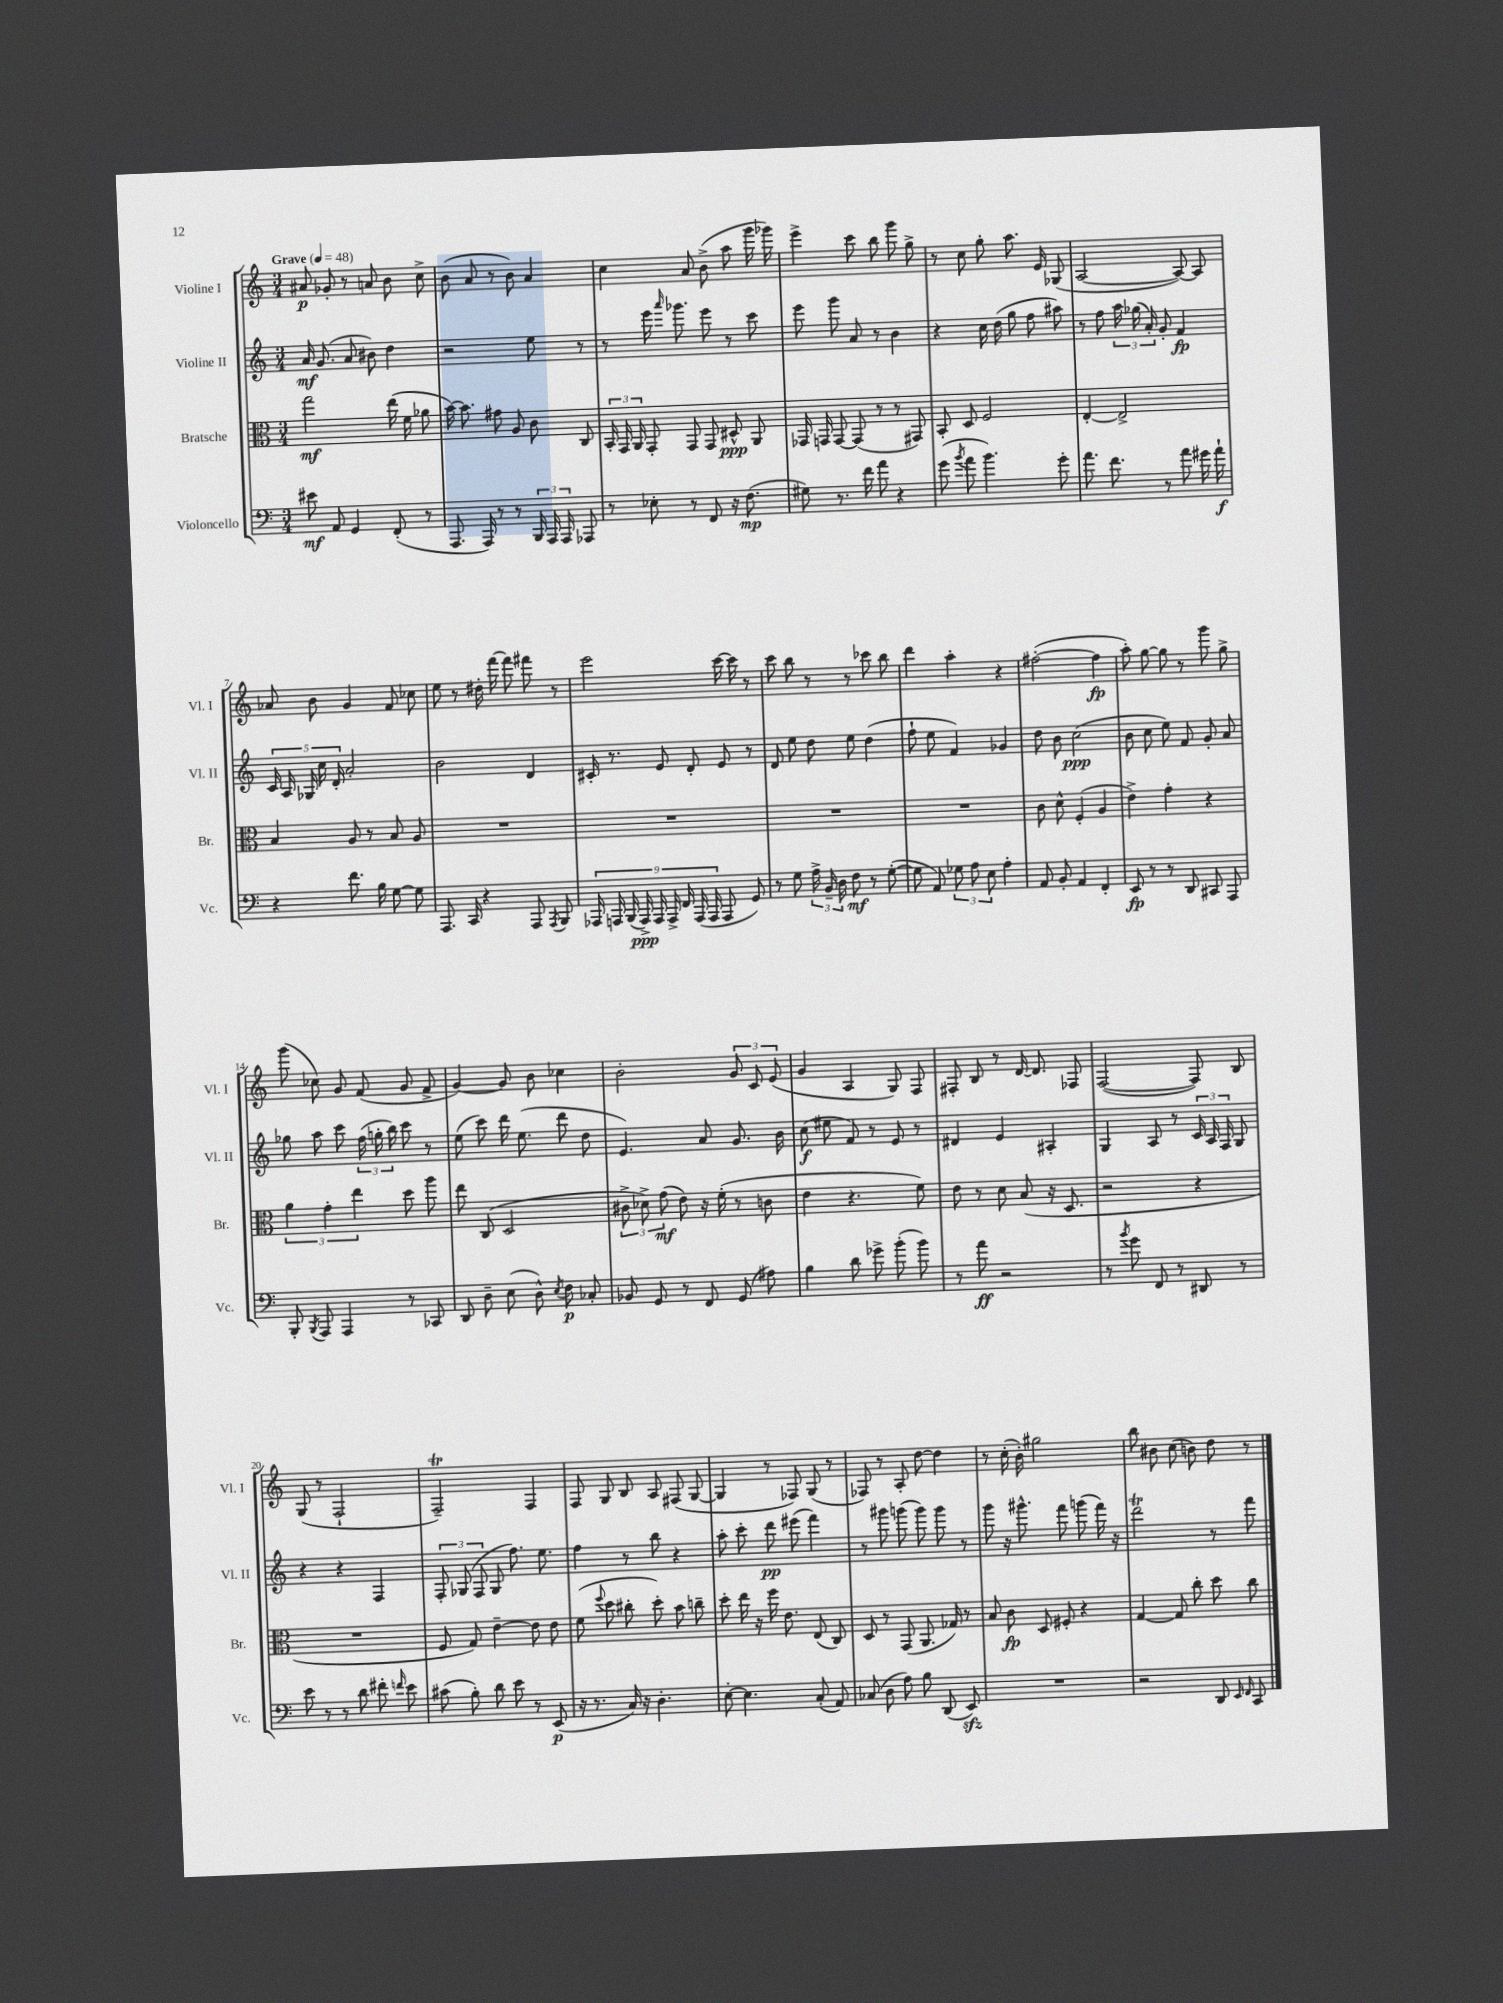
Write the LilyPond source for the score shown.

<<
\new StaffGroup <<
\new Staff = "s0" \with { instrumentName = "Violine I" shortInstrumentName = "Vl. I" } {
    \clef treble \key c \major \numericTimeSignature \time 3/4 \tempo "Grave" 4 = 48
    \autoBeamOff ais'8\p ges'8-. r8 a'8 b'8 c''8-> |
    b'8( a'8 r8 b'8) a'4 |
    c''4 a'8 b'8->( a''8 g'''16 ges'''16) |
    e'''4-> c'''8 b''8 g'''8 g''8-> |
    r8 c''8 g''8-. a''8. e'16 ges8( |
    a2~ a8~) a8 |
    aes'8 b'8 g'4 f'8 ces''8 |
    e''8 r8 dis''16-. f'''16~ f'''8 fis'''8 r8 |
    e'''2 c'''16~ c'''16 r8 |
    c'''8 b''8 r8 r8 ces'''8 b''8 |
    d'''4 a''4-. r4 |
    fis''2~-.( fis''4\fp |
    a''8-.) g''8~ g''8 r8 g'''8 g''8-> |
    g'''8( ces''8) g'8 f'8( g'8 f'8-> |
    g'4~) g'8 b'8 ces''4 |
    b'2-. \tuplet 3/2 { g'8 c'8 e'8( } |
    g'4 a4 g8) f8 |
    fis8-. b8 r8 d'16~ d'8. fes8 |
    f2~( f8) b8 |
    g8( r8 f2-! |
    f2--\trill) f4 |
    f8 g8 b8 a8 fis8( g8~ |
    g4 r8 fes8) g8( r8 |
    fes8) r8 a8-. d''8~ d''4 |
    r8 c''16-.( b'16-.) gis''2 |
    b''8 bis'8 c''8( b'8) d''8 r8 \bar "|." |
}
\new Staff = "s1" \with { instrumentName = "Violine II" shortInstrumentName = "Vl. II" } {
    \clef treble \key c \major \numericTimeSignature \time 3/4
    \autoBeamOff a'16\mf g'8.( a'8 bis'8) d''4 |
    r2 e''8 r8 |
    r8 e'''16 \grace { a'''16 } ges'''8. e'''8 r8 c'''8 |
    e'''8 g'''8 a'8 r8 b'4 |
    r4 c''16 d''16( g''8 f''8 ais''8) |
    r8 f''8 \tuplet 3/2 { a''16 ges''16( a'16-.) } g'8-. f'4\fp |
    \tuplet 5/4 { c'16 a16 ges16 c''16 d'16-. } a'2-. |
    b'2 d'4 |
    cis'16-. r8. e'8 d'8-. e'8 r8 |
    d'8 e''8 d''8 e''8 d''4( |
    f''8-! e''8 f'4) ges'4 |
    d''8 b'8 c''2\ppp( |
    b'8 c''8 e''8) f'8 g'8-. a'8 |
    ges''8 a''8 c'''8 \tuplet 3/2 { f''16( g''16-. b''16) } c'''8 r8 |
    e''8( c'''8) d'''16 e''8.( d'''8 d''8 |
    e'4.) a'8 g'8. b'16 |
    c''8\f( eis''8 f'8) r8 e'8 r8 |
    dis'4 e'4 ais4-. |
    g4 a8 r8 \tuplet 3/2 { c'16 a16 f16 } g8 |
    r4 r4 f4 |
    \tuplet 3/2 { f8-. ges8( f8 } ges8 f''8.) e''8. |
    f''4 r8 b''8 r4 |
    a''8-. c'''8-. d'''8\pp eis'''8( f'''4) |
    r8 gis'''8 g'''8( g'''8) g'''8 r8 |
    g'''8 r16 gis'''8.-^ f'''8 g'''8( f'''16) r16 |
    d'''2\trill r8 f'''8 \bar "|." |
}
\new Staff = "s2" \with { instrumentName = "Bratsche" shortInstrumentName = "Br." } {
    \clef alto \key c \major \numericTimeSignature \time 3/4
    \autoBeamOff g''2\mf e''16( f'16 aes'8 |
    b'16~) b'8. gis'8 a8 c'8 c8 |
    \tuplet 3/2 { b,16-. g,16 a,16 } g,8-. g,8 g,8 dis8-^\ppp a,8 |
    ges,16 g,16 g,8~ g,8( r8 r8 gis,8) |
    b,8-. d8 f2 |
    e4~-. e2-> |
    b4 a8 r8 b8 a8 |
    R2. |
    R2. |
    R2. |
    R2. |
    c'8 d'8-^ f4-.( a4 |
    e'4->) g'4-. r4 |
    \tuplet 3/2 { a'4 g'4-. e''4 } d''8 a''8 |
    e''8 c8( d2 |
    \tuplet 3/2 { cis'8-> des'8->) g'8\mf( } e'8) r16 f'16-.( r8 c'8 |
    e'4 r4. f'8) |
    e'8 r8 d'8 b8( r16 d8. |
    r2 r4 |
    R2. |
    f8 g8) e'4~-- e'8 e'8 |
    f'8( \appoggiatura { f''8 } d''8 cis''8-. d''8-.) b'8 c''8-- |
    d''8-. e''16 r16 f''16 e'8. e8( c8) |
    d8 r8 g,8( a,8. ges16) r8 |
    b8 c'8\fp d8 fis8-. r4 |
    g4~ g8 c''8-. d''8 c''8 \bar "|." |
}
\new Staff = "s3" \with { instrumentName = "Violoncello" shortInstrumentName = "Vc." } {
    \clef bass \key c \major \numericTimeSignature \time 3/4
    \autoBeamOff eis'8\mf a,8 g,4 f,8-.( r8 |
    a,,8. a,,16) r8 r8 \tuplet 3/2 { b,,16 a,,16 a,,16 } aes,,8 |
    r8 ees8-. r8 f,8 r16 f8.\mp( |
    gis8) r8. f'16 a'8 r4 |
    g'8( \acciaccatura { b'8 } a'8 b'4.) g'8-. |
    a'8. f'8. r8 a'8 gis'16 a'16-!\f |
    r4 f'8. b16 g8~ g8 |
    a,,8. c,16 r4 a,,8 \acciaccatura { a,,8 } b,,8 |
    \tuplet 9/8 { aes,,16 a,,16 b,,16( a,,16->\ppp) a,,16 a,,16-> f,16 a,,16( a,,16 } a,,8 g,8) |
    r8 g8 \tuplet 3/2 { a16-> b,16-- d16 } f8\mf r8 g8~-.( |
    g8 a,8) \tuplet 3/2 { ges8 a8 e8 } a4-. |
    a,8 b,8-. a,4 f,4-. |
    e,8\fp r8 r8 d,8 cis,8 a,,8 |
    b,,8-. \acciaccatura { b,,8 } a,,8 a,,4 r8 ces,8 |
    d,8 d8-- e8( d8-^) \acciaccatura { e8 } f8\p ces8-. |
    bes,8 g,8 r8 f,8 g,8( ais8) |
    b4 d'8 ges'8-> b'8-.( b'8) |
    r8 a'8\ff r2 |
    r8 \acciaccatura { b'8 } g'8 f,8 r8 dis,8 r8 |
    e'8 r8 r8 d'8 fis'8-. \grace { f'16 } e'8 |
    cis'8( b8-.) d'8 e'8 r8 e,8\p( |
    r16 r8. c16) r16 d4.-. |
    e8~-. e4. c8-.( a,8) |
    ces8( d8 a8) b8 d,8( e,8\sfz) |
    R2. |
    r2 d,8 \grace { e,16 f,16 } c,8 \bar "|." |
}
>>
>>
